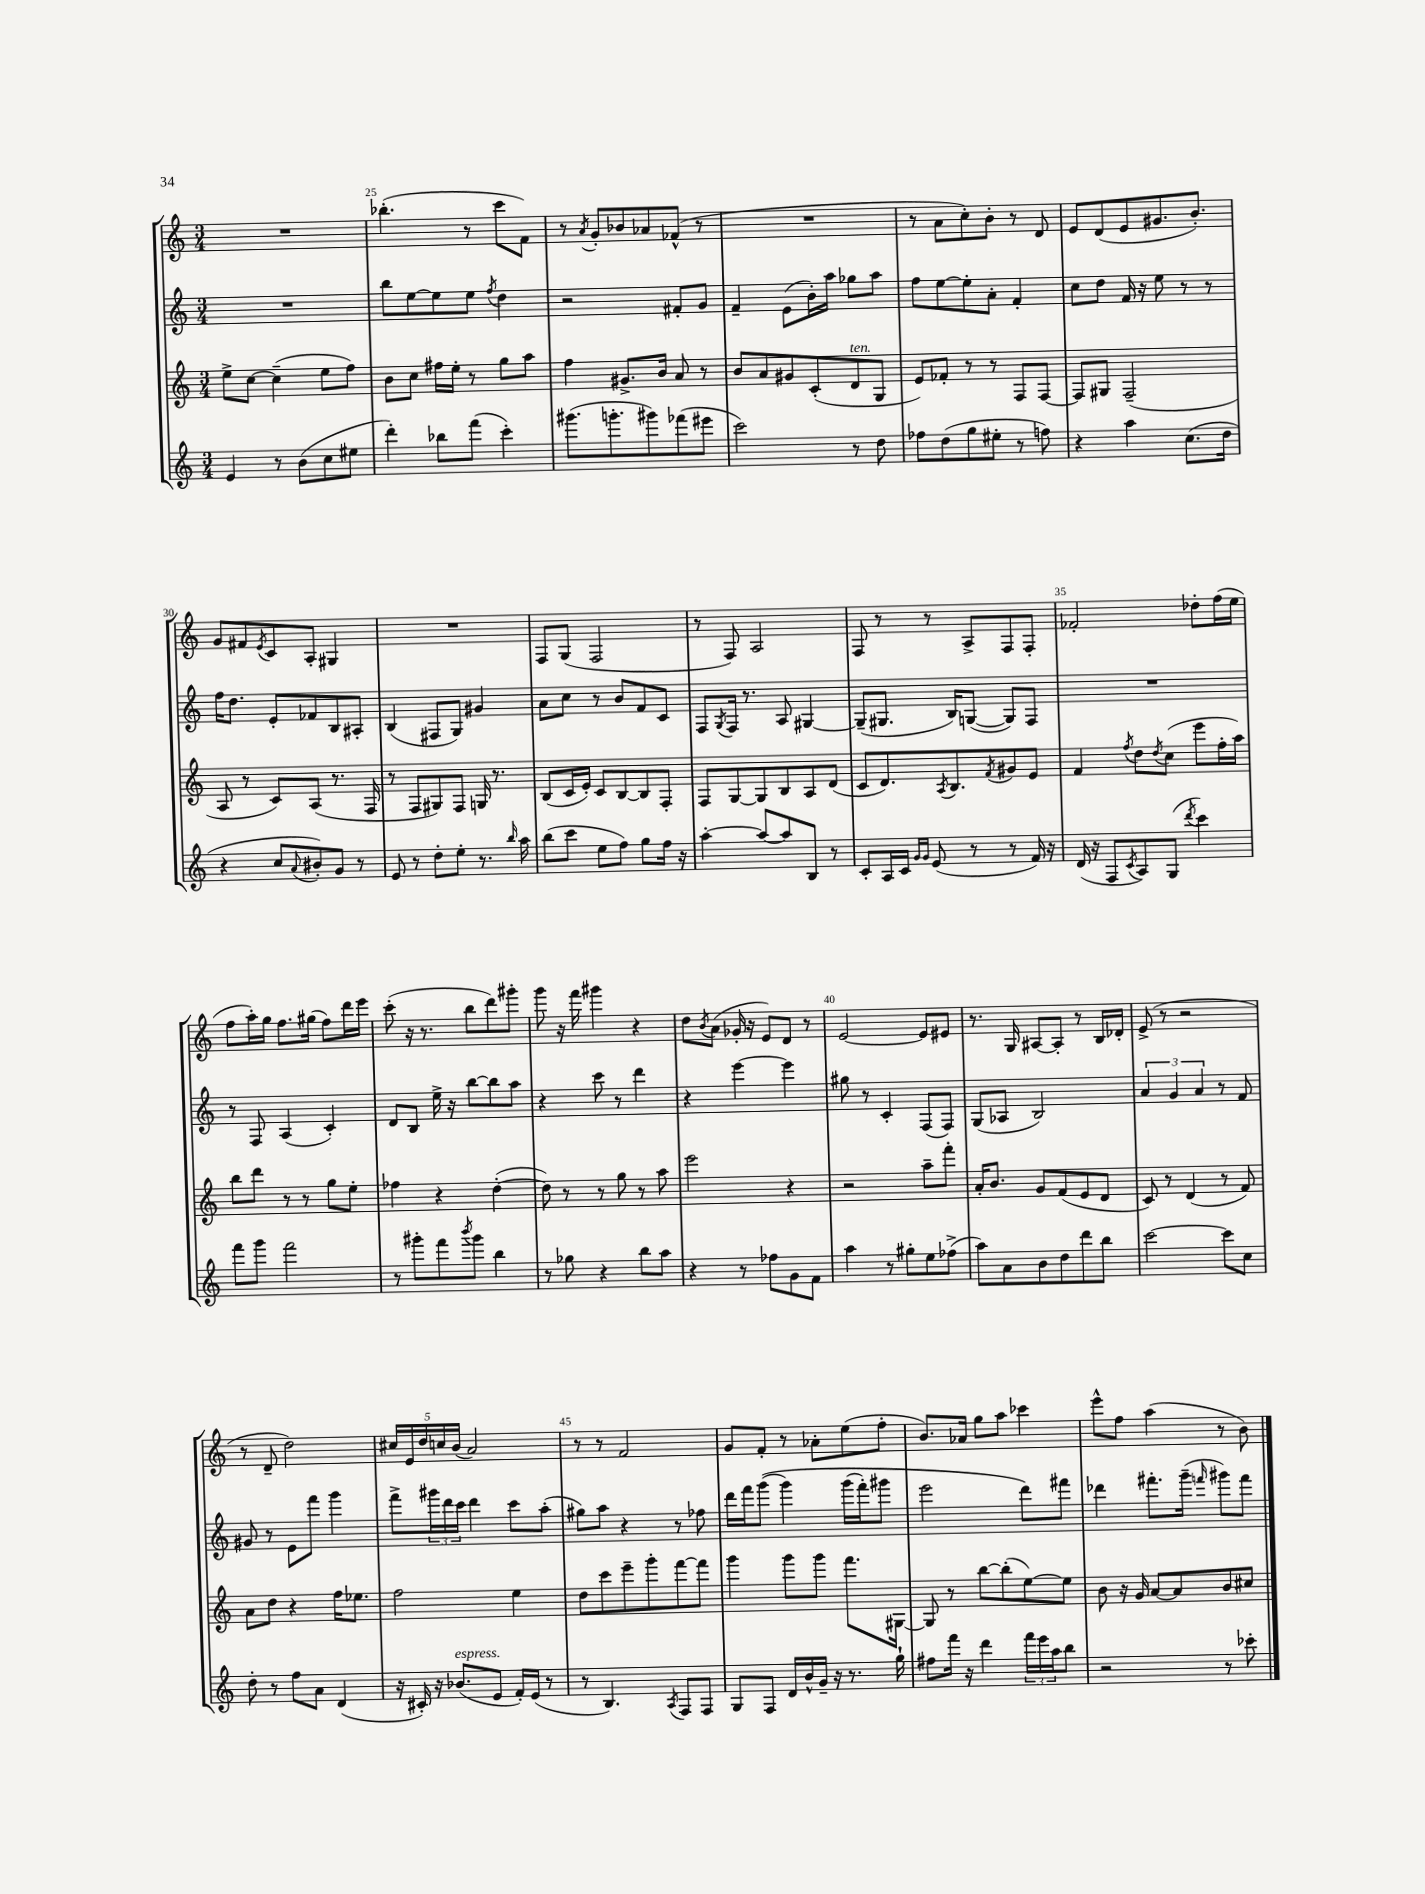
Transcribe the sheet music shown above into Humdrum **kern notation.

**kern	**kern	**kern	**kern
*part4	*part3	*part2	*part1
*staff4	*staff3	*staff2	*staff1
*clefG2	*clefG2	*clefG2	*clefG2
*k[]	*k[]	*k[]	*k[]
*M3/4	*M3/4	*M3/4	*M3/4
=24	=24	=24	=24
4e/	8ee^\L	2.r	2.r
.	[8cc\J	.	.
8r	(4cc~\]	.	.
(8b\L	.	.	.
8cc\	8ee\L	.	.
8ee#X\J	8ff\J)	.	.
=25	=25	=25	=25
4ddd'\)	8b\L	8bb\L	(4.bb-X'\
.	8cc\J	[8ee\	.
8bb-X\L	16ff#X\LL	8ee\]	.
.	16ee'\JJ	.	.
(8fff\J	8r	8ee\J	8r
.	.	8qff/	.
4ccc'\)	8gg\L	4dd\	8ccc\L
.	8aa\J	.	8f\J)
=26	=26	=26	=26
(8.ggg#X\L	4ff\	2r	8r
.	.	.	8qa/
.	.	.	8g'/L
8.gggn'\	.	.	.
.	8.g#X^/L	.	8b-X/
8ggg#X\)	.	.	8a-X/
.	16b/Jk	.	.
(8fff-X\	8a/	8f#X'/L	(8f-X^^/J
8eee#X\J	8r	8g/J	8r
=27	=27	=27	=27
2ccc\)	8b/L	4f~/	2.r
.	8a/	.	.
.	8g#X/	(8e\L	.
.	(8c'/	16b'\L)	.
.	.	16aa\JJ	.
!	!LO:TX:a:i:t=ten.	!	!
8r	8d/	8gg-X\L	.
8dd\	8G/J	8aa\J	.
=28	=28	=28	=28
8ff-X\L	8e/L)	8ff\L	8r
(8dd\	8f-X'/J	[8ee\	8a\L
8gg\	8r	8ee'\]	8cc'\)
8ee#X'\J	8r	8a'\J	8b'\J
8r	8F/L	4f'/	8r
8ffn\)	[8F/J	.	8d/
=29	=29	=29	=29
4r	8F/L]	8cc\L	8e/L
.	8G#X/J	8dd\J	(8d/
4aa\	(2F~/	16f/	8e/
.	.	16r	.
.	.	8ee\	8.g#X/
(8.cc\L	.	8r	.
.	.	.	8.b'/J)
.	.	8r	.
16dd\Jk	.	.	.
!!LO:LB:g=z
=30	=30	=30	=30
4r	8A/	16ff\KL	8g/L
.	.	8.dd\J	.
.	8r	.	8f#X/
.	.	.	8qe/
8cc/L	8c/L)	8e'/L	8c/
8qqa/	.	.	.
8b#X'/)	(8A/J	8f-X/	8A'/J
8g/J	8.r	8B/	4G#X/
8r	.	8A#X'/J	.
.	16F/	.	.
=31	=31	=31	=31
8e/	8r	(4B/	2.r
8r	8F/L	.	.
8dd'\L	8G#X/)	8F#X/L	.
8ee'\J	8F/J	8G/J)	.
8.r	16Gn/	4g#X/	.
.	8.r	.	.
16qqbb/	.	.	.
16aa\	.	.	.
=32	=32	=32	=32
(8bb\L	(8B/L	8a\L	8F/L
8ccc\J	16c/L	8cc\J	(8G/J
.	16e'/JJ)	.	.
8ee\L	8c/L	8r	2F/
8ff\J)	[8B/	8b/L	.
8gg\L	8B/]	8f/	.
16ff\Jk	8F'/J	8c/J	.
16r	.	.	.
=33	=33	=33	=33
[4aa'\	8F/L	8F/L	8r
.	.	8qG/	.
.	[8G/	16F/Jk	8F/)
.	.	8.r	.
8aa/L_	8G/]	.	2A/
8aa/]	8B/	8A/	.
8B/J	8A/	[4G#X/	.
8r	(8d/J	.	.
=34	=34	=34	=34
8c'/L	8c/L	(8G#~/L]	8F/
16A/L	8.d/)	8.G#X/J	8r
16c/JJ	.	.	.
16qqg/LL	.	.	.
16qqg/JJ	.	.	.
(8e/	.	.	8r
.	8qA/	.	.
.	8.B/	16B/KL)	.
8r	.	([8Gn/J	8A^/L
.	8qf/	.	.
8r	8g#X/	8G/L])	8F/
16f/)	8e/J	8F/J	8F'/J
16r	.	.	.
=35	=35	=35	=35
(16d/	4f/	2.r	2f-X'/
16r	.	.	.
8F/L	.	.	.
8qc/	8qff/	.	.
8A/)	8dd\L	.	.
.	8qdd/	.	.
(8G/J	(8cc\J	.	.
8qddd/	.	.	.
4ccc\)	8eee\L	.	8dd-X'\L
.	16ff'\L	.	(16ff\L
.	16aa\JJ)	.	16ee\JJ
!!LO:LB:g=z
=36	=36	=36	=36
8fff\L	8bb\L	8r	8ff\L
8ggg\J	8ddd\J	8F/	16aa'\L)
.	.	.	16gg\JJ
2fff\	8r	(4A/	8.ff\L
.	8r	.	.
.	.	.	(16gg#X\Jk
.	8gg\L	4c'/)	8ff\L)
.	8ee'\J	.	16ddd\L
.	.	.	16eee\JJ
=37	=37	=37	=37
8r	4ff-X\	8d/L	(8ccc'\
8ggg#X'\L	.	8B/J	16r
.	.	.	8.r
8fff\	4r	16ee^\	.
.	.	16r	.
8qbbb/	.	.	.
8ggg#\J	.	[8bb\L	8bb\L
4bb\	([4dd'\	8bb\]	8ddd\)
.	.	8aa\J	8ggg#X'\J
=38	=38	=38	=38
8r	8dd\])	4r	8ggg\
8gg-X\	8r	.	16r
.	.	.	16fff\
4r	8r	8ccc\	4ggg#X\
.	8gg\	8r	.
8bb\L	8r	4ddd\	4r
8aa\J	8aa\	.	.
=39	=39	=39	=39
4r	2eee\	4r	8dd\L
.	.	.	8qb/
.	.	.	(8a\J
8r	.	[4eee\	16g-X'/
.	.	.	16r
8ff-X\L	.	.	8e/L)
8g\	4r	4eee\]	8d/J
8f\J	.	.	8r
=40	=40	=40	=40
4aa\	2r	8gg#X\	[2e/
.	.	8r	.
8r	.	4c'/	.
8gg#X'\L	.	.	.
8ee\	8aa~\L	(8F/L	8e/L]
(8ff-X^\J	8fff'\J	8F/J)	8e#X/J
=41	=41	=41	=41
8aa\L)	16a'/KL	(8G/L	8.r
.	8.b/J	.	.
8a\	.	8A-X/J	.
.	.	.	16G/
8b\	8g/L	2B/)	[8A#X/L
8dd\	(8f/	.	8A#'/J]
8ddd\	8e/	.	8r
8bb\J	8d/J	.	16B/LL
.	.	.	16d-X'/JJ
=42	=42	=42	=42
[2ccc\	8c/)	6a/	(8e^/
.	8r	.	8r
.	.	6g/	.
.	(4d/	.	2r
.	.	6a/	.
8ccc\L]	8r	8r	.
8cc\J	8f/)	8f/	.
!!LO:LB:g=z
=43	=43	=43	=43
8dd'\	8a\L	8g#X/	8r
8r	8dd\J	8r	8d~/
8ff\L	4r	8e\L	2dd\)
8a\J	.	8fff\J	.
(4d/	16ff\KL	4ggg\	.
.	8.ee-X\J	.	.
=44	=44	=44	=44
16r	2ff\	8fff^\L	20cc#X/LL
.	.	.	20e/
16c#X'/)	.	.	.
.	.	.	20dd/
16r	.	24ggg#X\L	.
.	.	.	20ccn/
.	.	24ddd\	.
!LO:TX:a:i:t=espress.	!	!	!
(8.b-X/L	.	.	.
.	.	.	(20b/JJ
.	.	24ccc\JJ	.
.	.	4ddd\	2a/)
8e/J	.	.	.
16f'/LL)	4ee\	8ccc\L	.
(16e/JJ	.	.	.
8r	.	(8aa'\J	.
=45	=45	=45	=45
8r	8dd\L	8gg#X\L)	8r
4.B/)	8ccc\	8aa\J	8r
.	8eee~\	4r	2f/
.	8ggg'\	.	.
8qA/	.	.	.
8F/L	[8fff\	8r	.
8F/J	8fff\J]	8ff-X\	.
=46	=46	=46	=46
8G/L	4ggg\	16ddd\LL	8g/L
.	.	16fff\J	.
8F/J	.	((8ggg\J	8f'/J
16d/LL	8ggg\L	4ggg\)	8r
16b^^/	.	.	.
16g~/JJ	8ggg\J	.	8a-X'\L
16r	.	.	.
8.r	8.fff\L	(16ggg\LL	(8ee\
.	.	16fff'\J)	.
.	.	8ggg#X\J	8ff'\J
16gg`\	[16G#X\Jk	.	.
=47	=47	=47	=47
8ff#X\L	8G#/]	2eee\	8.b/L)
16fff\Jk	8r	.	.
16r	.	.	16a-X/Jk
4ddd\	[8bb\L	.	8gg\L
.	(8bb'\]	.	8aa\J
24fff\LL	[8ee\)	8ddd\L)	4ccc-X\
24eee\	.	.	.
24aa\J	.	.	.
8bb\J	8ee\J]	8fff#X\J	.
=48	=48	=48	=48
2r	8b\	4ddd-X\	8eee^^\L
.	16r	.	8ff\J
.	16g/	.	.
.	[8a/L	8.fff#X'\L	(4aa\
.	8a/]	.	.
.	.	(16ggg~\Jk	.
.	.	16qqfffn/	.
8r	8b/	8ggg#X\L)	8r
8ccc-X'\	8cc#X/J	8fff\J	8b\)
==	==	==	==
*-	*-	*-	*-
